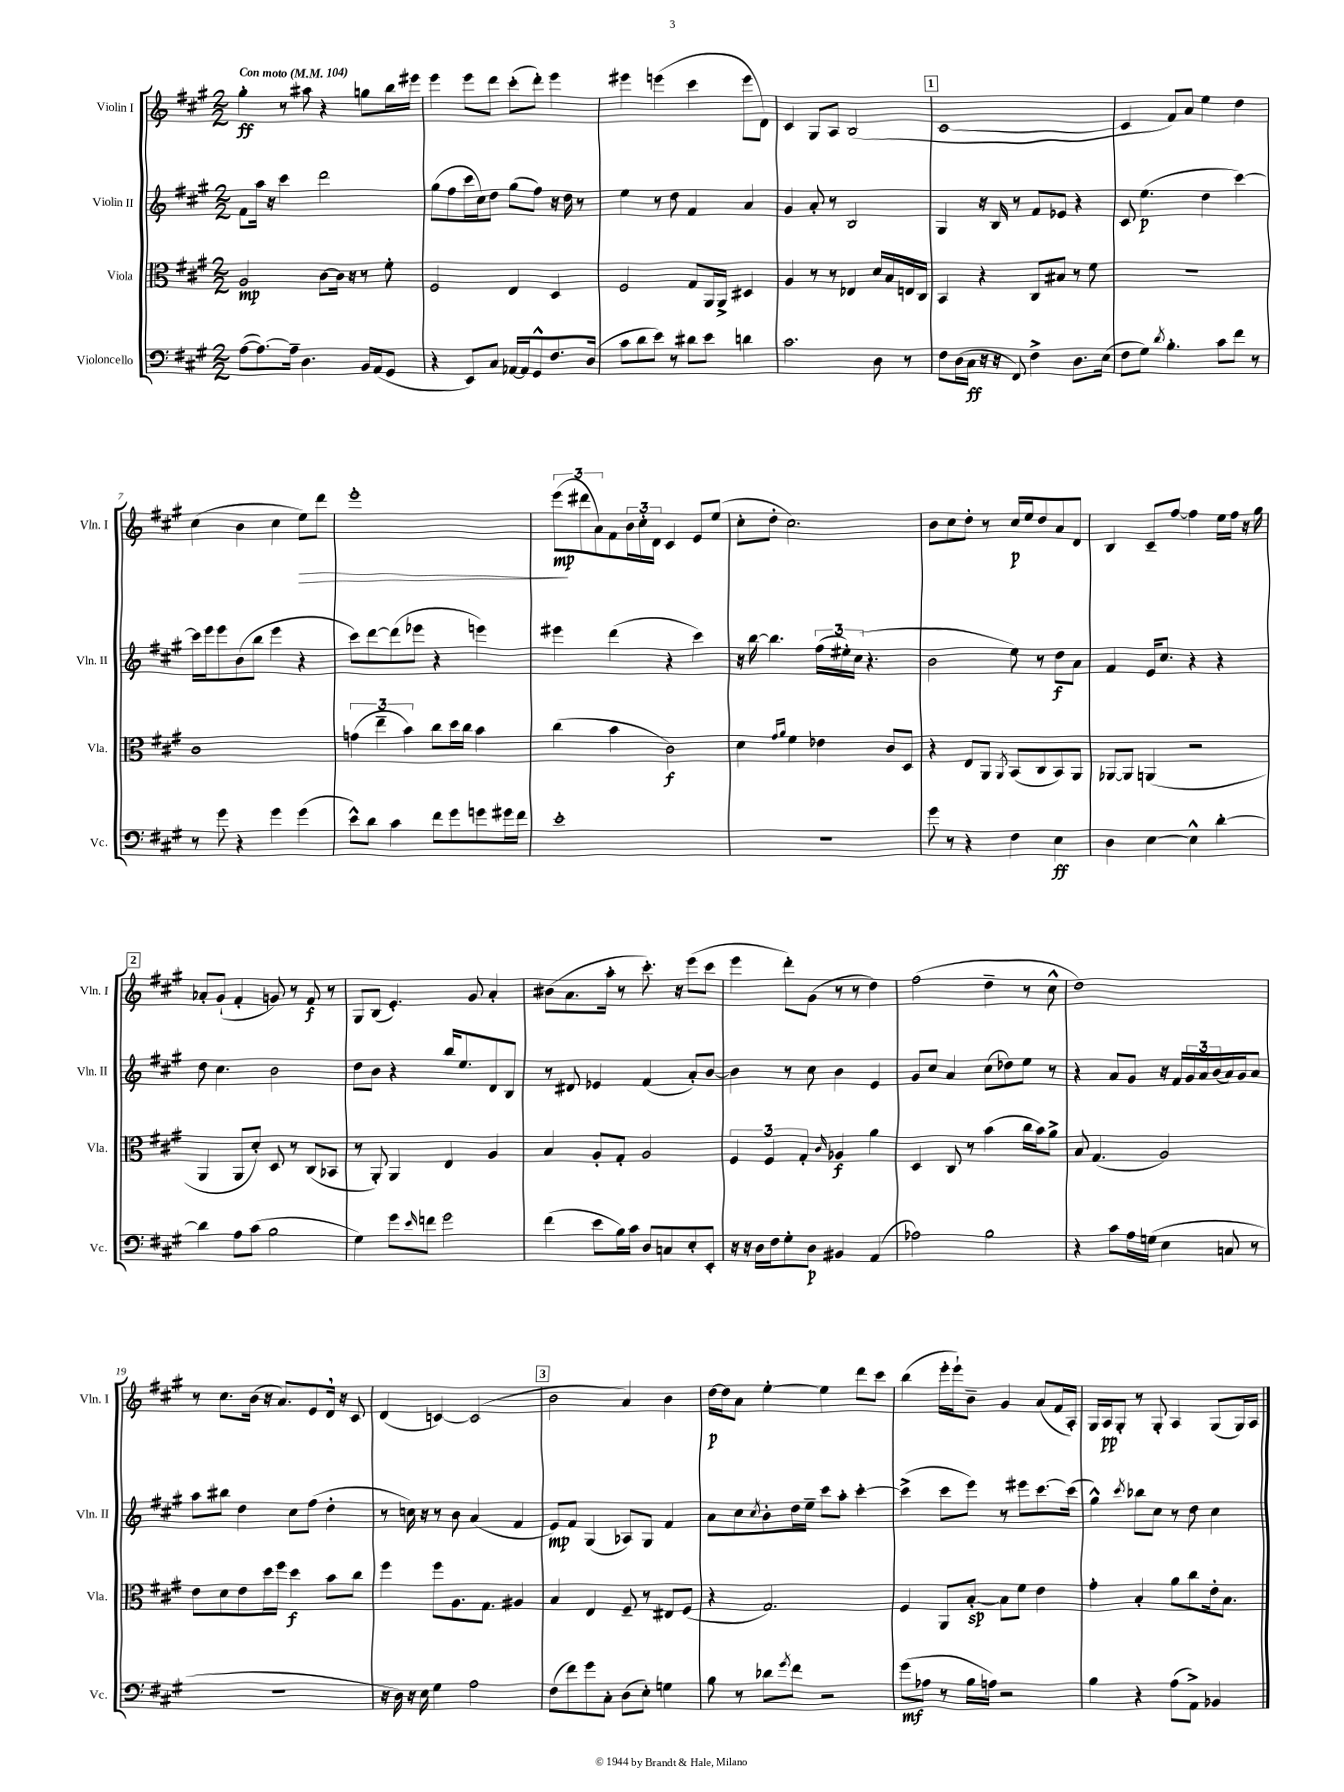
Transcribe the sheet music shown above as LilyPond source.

<<
\new StaffGroup <<
\new Staff = "s0" \with { instrumentName = "Violin I" shortInstrumentName = "Vln. I" } {
    \clef treble \key a \major \numericTimeSignature \time 2/2 \tempo "Con moto" 4 = 104
    gis''4-.\ff r8 ais''8 r4 g''8 b''16 eis'''16 |
    e'''4 e'''8 d'''8 cis'''8-.( d'''8-.) e'''4 |
    eis'''4 e'''4( cis'''4 e'''8 d'8) |
    cis'4 gis8 a8 b2( |
    \mark \markup { \box "1" } cis'1~ |
    cis'4 fis'8) a'8 e''4 d''4 |
    cis''4( b'4 cis''4 e''8\>) d'''8 |
    e'''1-. |
    \tuplet 3/2 { e'''8\mp\!( dis'''8 a'8) } fis'8 \tuplet 3/2 { b'16 cis''16-. d'16 } cis'4 e'8 e''8( |
    cis''8-. d''8-. cis''2.) |
    b'8 cis''8 d''8-. r8 cis''16\p e''16 d''8 a'8 d'8 |
    b4 cis'8-- fis''8~ fis''4 e''16 fis''16 r16 gis''16 |
    \mark \markup { \box "2" } aes'8-. gis'8-!( fis'4-. g'8) r8 fis'8\f r8 |
    gis8 b8( e'4.-.) gis'8 a'4-. |
    bis'8( a'8. a''16-. r8 cis'''8.-.) r16 e'''8( cis'''8 |
    e'''4 d'''8-.) gis'8( r8 r8 d''4) |
    fis''2( d''4-- r8 cis''8-^ |
    d''1) |
    r8 cis''8. b'16( r16 a'8.) e'8 d'16 \breathe r16 cis'8 |
    d'4( c'4~) c'2( |
    \mark \markup { \box "3" } b'2 a'4) b'4 |
    d''16~\p d''16 a'8 e''4~-. e''4 d'''8 cis'''8 |
    b''4( e'''16-. e'''16-!) b'8-- gis'4 a'8( fis'16 a16-.) |
    gis16 a16\pp gis8-. r8 gis8-. a4 gis8( gis16) a16 \bar "|." |
}
\new Staff = "s1" \with { instrumentName = "Violin II" shortInstrumentName = "Vln. II" } {
    \clef treble \key a \major \numericTimeSignature \time 2/2
    fis'8 a''16 r16 cis'''4 d'''2 |
    gis''8( fis''8 cis'''16 cis''16) d''8 gis''8( fis''8) r16 d''16 r8 |
    e''4 r8 d''8 fis'4 a'4 |
    gis'4 a'8-. r8 b2 |
    \mark \markup { \box "1" } gis4 r16 b16 r8 fis'8 ees'8 r4 |
    cis'8 e''4.\p( d''4 cis'''4~) |
    cis'''16 e'''16 e'''8 b'8( b''8 e'''4 r4 |
    cis'''8) d'''8~ d'''8( ees'''8 r4 e'''4) |
    eis'''4 d'''4( r4 cis'''4) |
    r16 b''16~ b''4. \tuplet 3/2 { fis''16( eis''16-.) cis''16( } r4. |
    b'2 e''8) r8 d''8\f a'8 |
    fis'4 e'16 cis''8. r4 r4 |
    \mark \markup { \box "2" } d''8 cis''4. b'2 |
    d''8 b'8 r4 b''16 e''8. d'8 b8 |
    r8 dis'8 ees'4 fis'4( a'8-.) b'8~ |
    b'4 r8 cis''8 b'4 e'4 |
    gis'8 cis''8 a'4 cis''8( des''8) e''8 r8 |
    r4 a'8 gis'8 r16 fis'16 \tuplet 3/2 { gis'16 a'16 b'16( } a'16) gis'16 a'8 |
    a''8 bis''8 d''4 cis''8 fis''8( d''4-. |
    r8 c''16) r16 r8 b'8 a'4( fis'4 |
    \mark \markup { \box "3" } e'8\mp) fis'8 gis4( aes8) gis8 fis'4 |
    a'8 cis''8 \acciaccatura { cis''8 } b'8-. d''16 e''16-- cis'''8 a''8-. cis'''4~-. |
    cis'''4->( cis'''8 e'''8) r8 eis'''8 cis'''8.~ cis'''16( |
    gis''4-^) \acciaccatura { cis'''8 } bes''8 cis''8 r8 d''8 cis''4 \bar "|." |
}
\new Staff = "s2" \with { instrumentName = "Viola" shortInstrumentName = "Vla." } {
    \clef alto \key a \major \numericTimeSignature \time 2/2
    a2\mp cis'8~ cis'16 r16 r8 fis'8-. |
    fis2 e4 d4 |
    fis2 gis8 a,16 a,16-> dis4 |
    a4 r8 r8 ees4 d'16 b16 e16 cis16 |
    \mark \markup { \box "1" } b,4 r4 cis8 bis8 r8 fis'8 |
    r1 |
    cis'1 |
    \tuplet 3/2 { g'4( e''4-- b'4) } cis''8 d''16 cis''16 b'4 |
    cis''4( b'4 cis'2\f) |
    d'4 \grace { gis'16 a'16 } fis'4 ees'4 cis'8 d8 |
    r4 e8 a,8 \acciaccatura { a,8 } b,8( cis8 b,8) a,8 |
    aes,8~ aes,8 a,4( r2 |
    \mark \markup { \box "2" } a,4 a,8 d'8-.) d8 r8 cis8( bes,8 |
    r8 a,8-.) a,4 e4 a4 |
    b4 a8-. gis8-. a2 |
    \tuplet 3/2 { fis4 fis4 gis4-. } \grace { cis'16 } aes4\f a'4 |
    d4 cis8 r8 b'4( cis''16 b'16) a'8-> |
    b8 gis4.( a2) |
    e'8 d'8 e'8 d''16 fis''16 d''4\f b'8 cis''8 |
    fis''4 fis''8 a8. gis8. ais4 |
    \mark \markup { \box "3" } b4 e4 fis8-- r8 eis8 fis8( |
    r4 gis2.) |
    fis4 a,8 b8~-.\sp b8 fis'8 e'4 |
    gis'4-. b4-. a'8 cis''8 e'16-. b8. \bar "|." |
}
\new Staff = "s3" \with { instrumentName = "Violoncello" shortInstrumentName = "Vc." } {
    \clef bass \key a \major \numericTimeSignature \time 2/2
    a8~( a8.~) a16-- d4. b,16 a,16( gis,8 |
    r4 e,8) cis8 aes,16~ aes,16 gis,8-^ fis8. d16( |
    cis'8 d'8 e'8) r8 dis'8 e'8 d'4 |
    cis'2. d8 r8 |
    \mark \markup { \box "1" } fis8 d16( cis16\ff r16 r16 fis,8) fis4-> d8. e16( |
    fis8 gis8) \acciaccatura { d'8 } b4.-. cis'8 fis'8 r8 |
    r8 gis'8 r4 gis'4 gis'4( |
    e'8-^) d'8 cis'4 fis'8 gis'8 g'8 gis'16 fis'16 |
    e'1-. |
    R1 |
    gis'8 r8 r4 fis4 e4\ff |
    d4 e4~ e4-^ d'4~-. |
    \mark \markup { \box "2" } d'4 a8 cis'8( b2 |
    gis4) gis'8 \grace { e'16 } f'8 gis'2 |
    fis'4( e'8 b16) cis'16 d8 c8 e8-. e,8-. |
    r16 r16 d16 fis16 gis8-. d8\p bis,4 a,4( |
    aes2) b2 |
    r4 cis'8 a16 g16( e4 c8 r8 |
    R1 |
    r16 d16) r16 e16 gis4 a2 |
    \mark \markup { \box "3" } fis8( fis'8) gis'8 cis8-. d8( e8-.) g4 |
    b8 r8 des'8 \acciaccatura { gis'8 } fis'8 r2 |
    gis'8\mf( aes8 r8 b16 a16) r2 |
    b4 r4 a8( a,8->) bes,4 \bar "|." |
}
>>
>>
